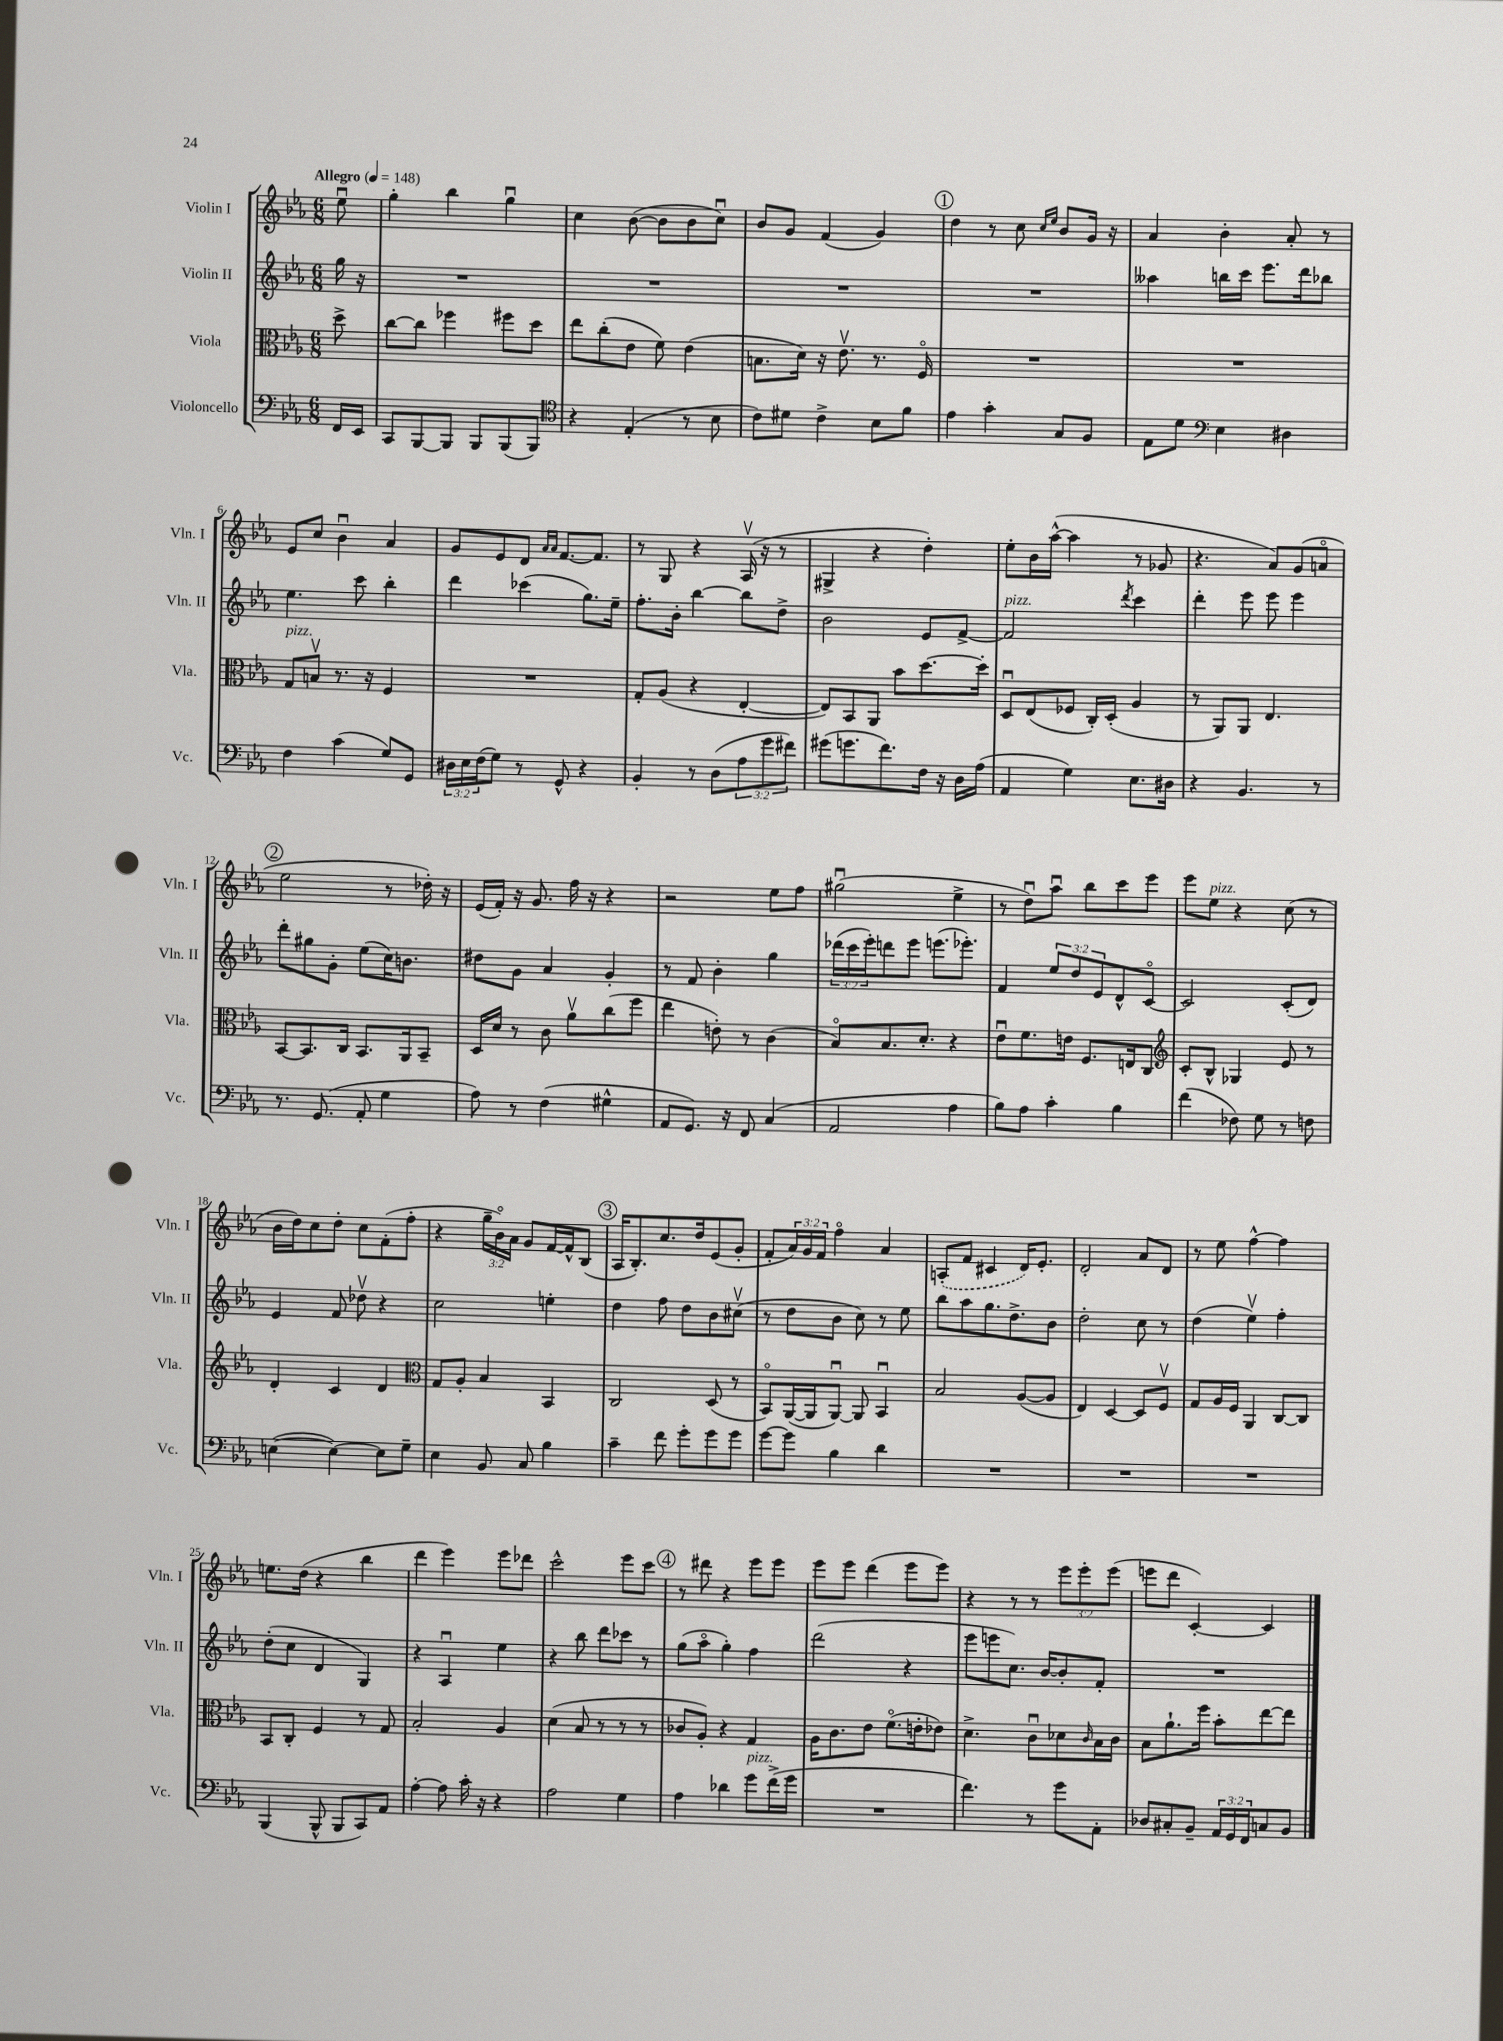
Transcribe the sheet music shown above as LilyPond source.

<<
\new StaffGroup <<
\new Staff = "s0" \with { instrumentName = "Violin I" shortInstrumentName = "Vln. I" } {
    \clef treble \key ees \major \numericTimeSignature \time 6/8 \override Staff.TupletNumber.text = #tuplet-number::calc-fraction-text \partial 8 \tempo "Allegro" 4 = 148
    ees''8\downbow |
    g''4-. bes''4 g''4\downbow |
    c''4 bes'8~( bes'8 bes'8 c''8\downbow) |
    bes'8 g'8 f'4( g'4) |
    \mark \markup { \circle "1" } d''4 r8 c''8 \grace { c''16 ees''16 } bes'8 g'16 r16 |
    aes'4 bes'4-. aes'8-. r8 |
    ees'8 c''8 bes'4\downbow aes'4 |
    g'8 ees'8 d'8 \grace { aes'16 aes'16 } f'8.~ f'8. |
    r8 g8 r4 aes16\upbow( r16 r8 |
    gis4-> r4 d''4-.) |
    ees''8-. bes'16 aes''16~-^( aes''4 r8 ges'8 |
    r4. aes'8) g'8( a'8\flageolet |
    \mark \markup { \circle "2" } ees''2 r8 des''16-.) r16 |
    ees'16( f'16-.) r16 g'8. f''16 r16 r4 |
    r2 ees''8 f''8 |
    gis''2\downbow( ees''4-> |
    r8 d''8\downbow) aes''8\downbow bes''8 c'''8 ees'''8 |
    ees'''8 ees''8^\markup { \italic "pizz." } r4 c''8( r8 |
    bes'16 d''16) c''8 d''8-. c''8 f'8-.( f''8-. |
    r4 \tuplet 3/2 { g''16-- bes'16\flageolet) aes'16 } g'8 f'16~ f'16-^ bes8( |
    \mark \markup { \circle "3" } aes16 bes8.-.) c''8. d''16 ees'8( g'8-. |
    f'8-. \tuplet 3/2 { aes'16) g'16 f'16 } f''4\flageolet aes'4 |
    \once \slurDashed a8-.( f'8 cis'4 d'16) ees'8.-. |
    d'2-. aes'8 d'8 |
    r8 ees''8 f''4~-^ f''4 |
    e''8. d''16( r4 bes''4 |
    d'''4 ees'''4) ees'''8 des'''8 |
    c'''2-^ ees'''8 c'''8 |
    \mark \markup { \circle "4" } r8 dis'''8 r4 ees'''8 ees'''8 |
    ees'''8 ees'''8 d'''4( ees'''8 ees'''8) |
    r4 r8 r8 \tuplet 3/2 { ees'''8 ees'''8-. ees'''8( } |
    e'''8 d'''8 c'4~-.) c'4 \bar "|." |
}
\new Staff = "s1" \with { instrumentName = "Violin II" shortInstrumentName = "Vln. II" } {
    \clef treble \key ees \major \numericTimeSignature \time 6/8 \override Staff.TupletNumber.text = #tuplet-number::calc-fraction-text \partial 8
    g''16 r16 |
    R2. |
    R2. |
    R2. |
    \mark \markup { \circle "1" } R2. |
    aeses''4 b''16 c'''16 ees'''8. d'''16 bes''8 |
    ees''4. c'''8 bes''4-. |
    d'''4 ces'''4( g''8.) ees''16-- |
    f''8.-. bes'16-. bes''4~ bes''8 d''8-> |
    bes'2 ees'8 f'8~-> |
    f'2^\markup { \italic "pizz." } \acciaccatura { d'''8 } c'''4 |
    d'''4-. ees'''8 ees'''8 ees'''4 |
    \mark \markup { \circle "2" } d'''8-. gis''8 g'8-. ees''8( c''16) b'8. |
    dis''8 g'8 aes'4 g'4-. |
    r8 f'8 bes'4-. g''4 |
    \tuplet 3/2 { des'''16( c'''16 ees'''16-.) } d'''8 ees'''8 e'''8.( ees'''8.-.) |
    f'4 \tuplet 3/2 { ees''8 d''8 ees'8 } d'8-^ c'8~\flageolet |
    c'2 c'8-.( d'8) |
    ees'4 f'8 des''8\upbow r4 |
    c''2 e''4-. |
    \mark \markup { \circle "3" } d''4 f''8 d''8 bes'8 cis''8\upbow( |
    r8 d''8 bes'8 c''8) r8 ees''8 |
    bes''8 aes''8 g''8. d''8.-> bes'8 |
    d''2-. c''8 r8 |
    d''4( ees''4\upbow) f''4-. |
    d''8-.( c''8 d'4 g4) |
    r4 aes4\downbow ees''4 |
    r4 bes''8 d'''8 ces'''8 r8 |
    \mark \markup { \circle "4" } g''8( aes''8\flageolet g''4-.) f''4 |
    d'''2( r4 |
    ees'''8 e'''8 c''8.) bes'16~ bes'8-. f'8-. |
    R2. \bar "|." |
}
\new Staff = "s2" \with { instrumentName = "Viola" shortInstrumentName = "Vla." } {
    \clef alto \key ees \major \numericTimeSignature \time 6/8 \partial 8
    d''8-> |
    c''8~ c''8 fes''4 fis''8 d''8 |
    ees''8 c''8-.( ees'8 f'8) ees'4( |
    b8. d'16) r16 ees'8.\upbow r8. f16\flageolet |
    \mark \markup { \circle "1" } R2. |
    R2. |
    g8^\markup { \italic "pizz." } b8\upbow r8. r16 f4 |
    R2. |
    g8-. aes8( r4 ees4~-. |
    ees8) bes,8 aes,8 bes'8 d''8.~ d''16-. |
    d8\downbow ees8( fes8 c16-.) d16-.( aes4 |
    r8 aes,8) aes,8 ees4. |
    \mark \markup { \circle "2" } bes,8~ bes,8. c16 bes,8. aes,16 bes,8-- |
    d16 d'16 r8 c'8 aes'8\upbow c''8( f''8 |
    ees''4 e'8-.) r8 c'4( |
    bes8\flageolet) bes8. d'8.-. r4 |
    ees'8\downbow f'8. e'16 f8. e16 c8 |
    \clef treble c'8-. bes8-^ ges4 ees'8 r8 |
    d'4-. c'4 d'4 |
    \clef alto g8 aes8-. bes4 bes,4 |
    \mark \markup { \circle "3" } c2 d8( r8 |
    bes,8\flageolet) aes,16~( aes,16 aes,8~\downbow) aes,8 bes,4\downbow |
    bes2 aes8~( aes8 |
    ees4) d4~ d8 f8\upbow |
    g8 aes16 f16 aes,4 c8~ c8 |
    bes,8 c8-. f4 r8 g8 |
    bes2-. aes4 |
    d'4( bes8 r8 r8 r8 |
    \mark \markup { \circle "4" } ces'8 aes8-.) r4 g4 |
    aes16 c'8. ees'8 f'8.\flageolet( e'16-. ees'8) |
    d'4.-> c'8\downbow des'8 \grace { c'16 } bes16 c'16 |
    bes8 aes'8.-! f''16 bes'8-. ees''8~ ees''8 \bar "|." |
}
\new Staff = "s3" \with { instrumentName = "Violoncello" shortInstrumentName = "Vc." } {
    \clef bass \key ees \major \numericTimeSignature \time 6/8 \override Staff.TupletNumber.text = #tuplet-number::calc-fraction-text \partial 8
    f,16 ees,16 |
    c,8 bes,,8~ bes,,8 bes,,8 bes,,8( bes,,8) |
    \clef tenor r4 ees4-.( r8 bes8 |
    c'8) dis'8 c'4-> bes8 f'8 |
    \mark \markup { \circle "1" } ees'4 g'4-. g8 f8 |
    ees8 d'8 \clef bass ees4 dis4 |
    f4 c'4( g8) g,8 |
    \tuplet 3/2 { dis16 ees16 f16( } g8) r8 g,8-^ r4 |
    bes,4-. r8 d8( \tuplet 3/2 { aes8 g'8 fis'8) } |
    gis'8( g'8. f'8.) f16 r16 d16 aes16( |
    aes,4 g4) ees8. dis16 |
    r4 bes,4. r8 |
    \mark \markup { \circle "2" } r8. g,8.( aes,8-. g4 |
    aes8) r8 f4( gis4-^ |
    aes,8 g,8.) r16 f,8 c4( |
    aes,2 aes4 |
    bes8) aes8 c'4-. bes4 |
    f'4( fes8) g8 r8 f8 |
    e4~( e4~) e8 g8-- |
    ees4 bes,8 c8 bes4 |
    \mark \markup { \circle "3" } c'4-- f'8 g'8-. g'8 g'8 |
    g'8~ g'8 bes4 d'4 |
    R2. |
    R2. |
    R2. |
    bes,,4( bes,,8-^ bes,,8 c,8) aes,8 |
    aes4~-. aes8 c'16-. r16 r4 |
    aes2 g4 |
    \mark \markup { \circle "4" } aes4 des'4 g'8^\markup { \italic "pizz." } f'16->( g'16 |
    R2. |
    f'4.) r8 g'8 aes,8-. |
    des8 cis8-. bes,8-- \tuplet 3/2 { aes,16 g,16 f,16 } c8 bes,8 \bar "|." |
}
>>
>>
